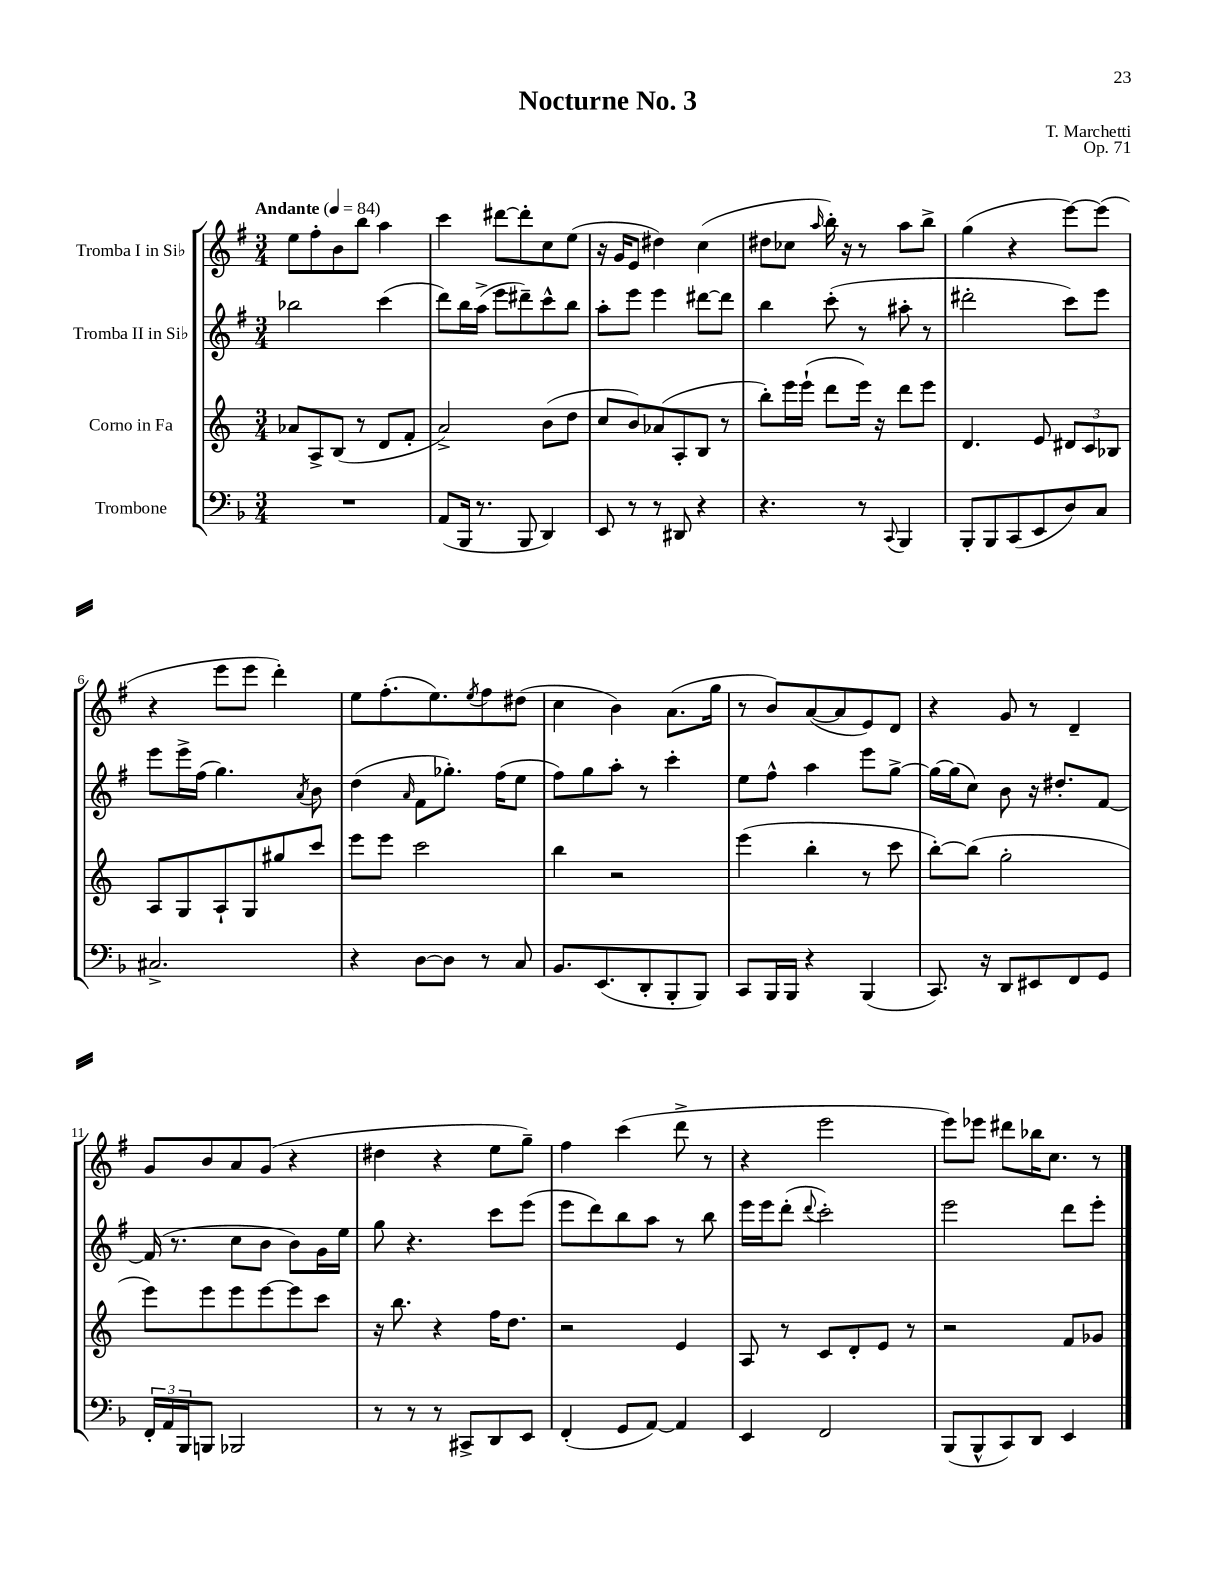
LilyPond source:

\header { title = "Nocturne No. 3" composer = "T. Marchetti" opus = "Op. 71" }
<<
\new StaffGroup <<
\new Staff = "s0" \with { instrumentName = "Tromba I in Sib" } {
    \clef treble \key g \major \numericTimeSignature \time 3/4 \tempo "Andante" 4 = 84
    e''8 fis''8-. b'8 b''8 a''4 |
    c'''4 dis'''8~ dis'''8-. c''8 e''8( |
    r16 g'16 e'8 dis''4) c''4( |
    dis''8 ces''8 \grace { a''16 } b''16-.) r16 r8 a''8 b''8-> |
    g''4( r4 e'''8~) e'''8( |
    r4 e'''8 e'''8 d'''4-.) |
    e''8 fis''8.-.( e''8.) \acciaccatura { e''8 } fis''8 dis''8( |
    c''4 b'4) a'8.( g''16 |
    r8 b'8) a'8~( a'8 e'8) d'8 |
    r4 g'8 r8 d'4-- |
    g'8 b'8 a'8 g'8( r4 |
    dis''4 r4 e''8 g''8--) |
    fis''4 c'''4( d'''8-> r8 |
    r4 e'''2 |
    e'''8) ees'''8 dis'''8 bes''16 c''8. r8 \bar "|." |
}
\new Staff = "s1" \with { instrumentName = "Tromba II in Sib" } {
    \clef treble \key g \major \numericTimeSignature \time 3/4
    bes''2 c'''4( |
    d'''8) b''16 a''16->( e'''8 dis'''8--) c'''8-^ b''8 |
    a''8-. e'''8 e'''4 dis'''8~ dis'''8 |
    b''4 c'''8-.( r8 ais''8-. r8 |
    dis'''2-. c'''8) e'''8 |
    e'''8 e'''16-> fis''16( g''4.) \acciaccatura { a'8 } b'8 |
    d''4( \grace { a'16 } fis'8 ges''8.-.) fis''16( e''8 |
    fis''8) g''8 a''8-. r8 c'''4-. |
    e''8 fis''8-^ a''4 e'''8 g''8~-> |
    g''16~ g''16( c''8) b'8 r16 dis''8.-. fis'8~ |
    fis'16( r8. c''8 b'8 b'8) g'16 e''16 |
    g''8 r4. c'''8 e'''8( |
    e'''8 d'''8) b''8 a''8 r8 b''8 |
    e'''16 e'''16 d'''8-.( \appoggiatura { d'''8 } c'''2-.) |
    e'''2 d'''8 e'''8-. \bar "|." |
}
\new Staff = "s2" \with { instrumentName = "Corno in Fa" } {
    \clef treble \key c \major \numericTimeSignature \time 3/4
    aes'8 a8-> b8( r8 d'8 f'8-. |
    a'2->) b'8( d''8 |
    c''8 b'8) aes'8( a8-. b8 r8 |
    b''8-.) e'''16 e'''16-!( d'''8 e'''16) r16 d'''8 e'''8 |
    d'4. e'8 \tuplet 3/2 { dis'8 c'8 bes8 } |
    a8 g8 a8-! g8 gis''8 c'''8 |
    e'''8 e'''8 c'''2 |
    b''4 r2 |
    e'''4( b''4-. r8 c'''8 |
    b''8~-.) b''8( g''2-. |
    e'''8) e'''8 e'''8 e'''8~ e'''8 c'''8 |
    r16 b''8. r4 f''16 d''8. |
    r2 e'4 |
    a8 r8 c'8 d'8-. e'8 r8 |
    r2 f'8 ges'8 \bar "|." |
}
\new Staff = "s3" \with { instrumentName = "Trombone" } {
    \clef bass \key f \major \numericTimeSignature \time 3/4
    R2. |
    a,8( bes,,16 r8. bes,,8 d,4) |
    e,8 r8 r8 dis,8 r4 |
    r4. r8 \appoggiatura { c,8 } bes,,4 |
    bes,,8-. bes,,8 c,8( e,8 d8) c8 |
    cis2.-> |
    r4 d8~ d8 r8 c8 |
    bes,8. e,8.( d,8-. bes,,8-. bes,,8) |
    c,8 bes,,16 bes,,16 r4 bes,,4( |
    c,8.) r16 d,8 eis,8 f,8 g,8 |
    \tuplet 3/2 { f,16-. a,16 bes,,16 } b,,8 bes,,2 |
    r8 r8 r8 cis,8-> d,8 e,8 |
    f,4-.( g,8 a,8~) a,4 |
    e,4 f,2 |
    bes,,8( bes,,8-^ c,8) d,8 e,4 \bar "|." |
}
>>
>>
